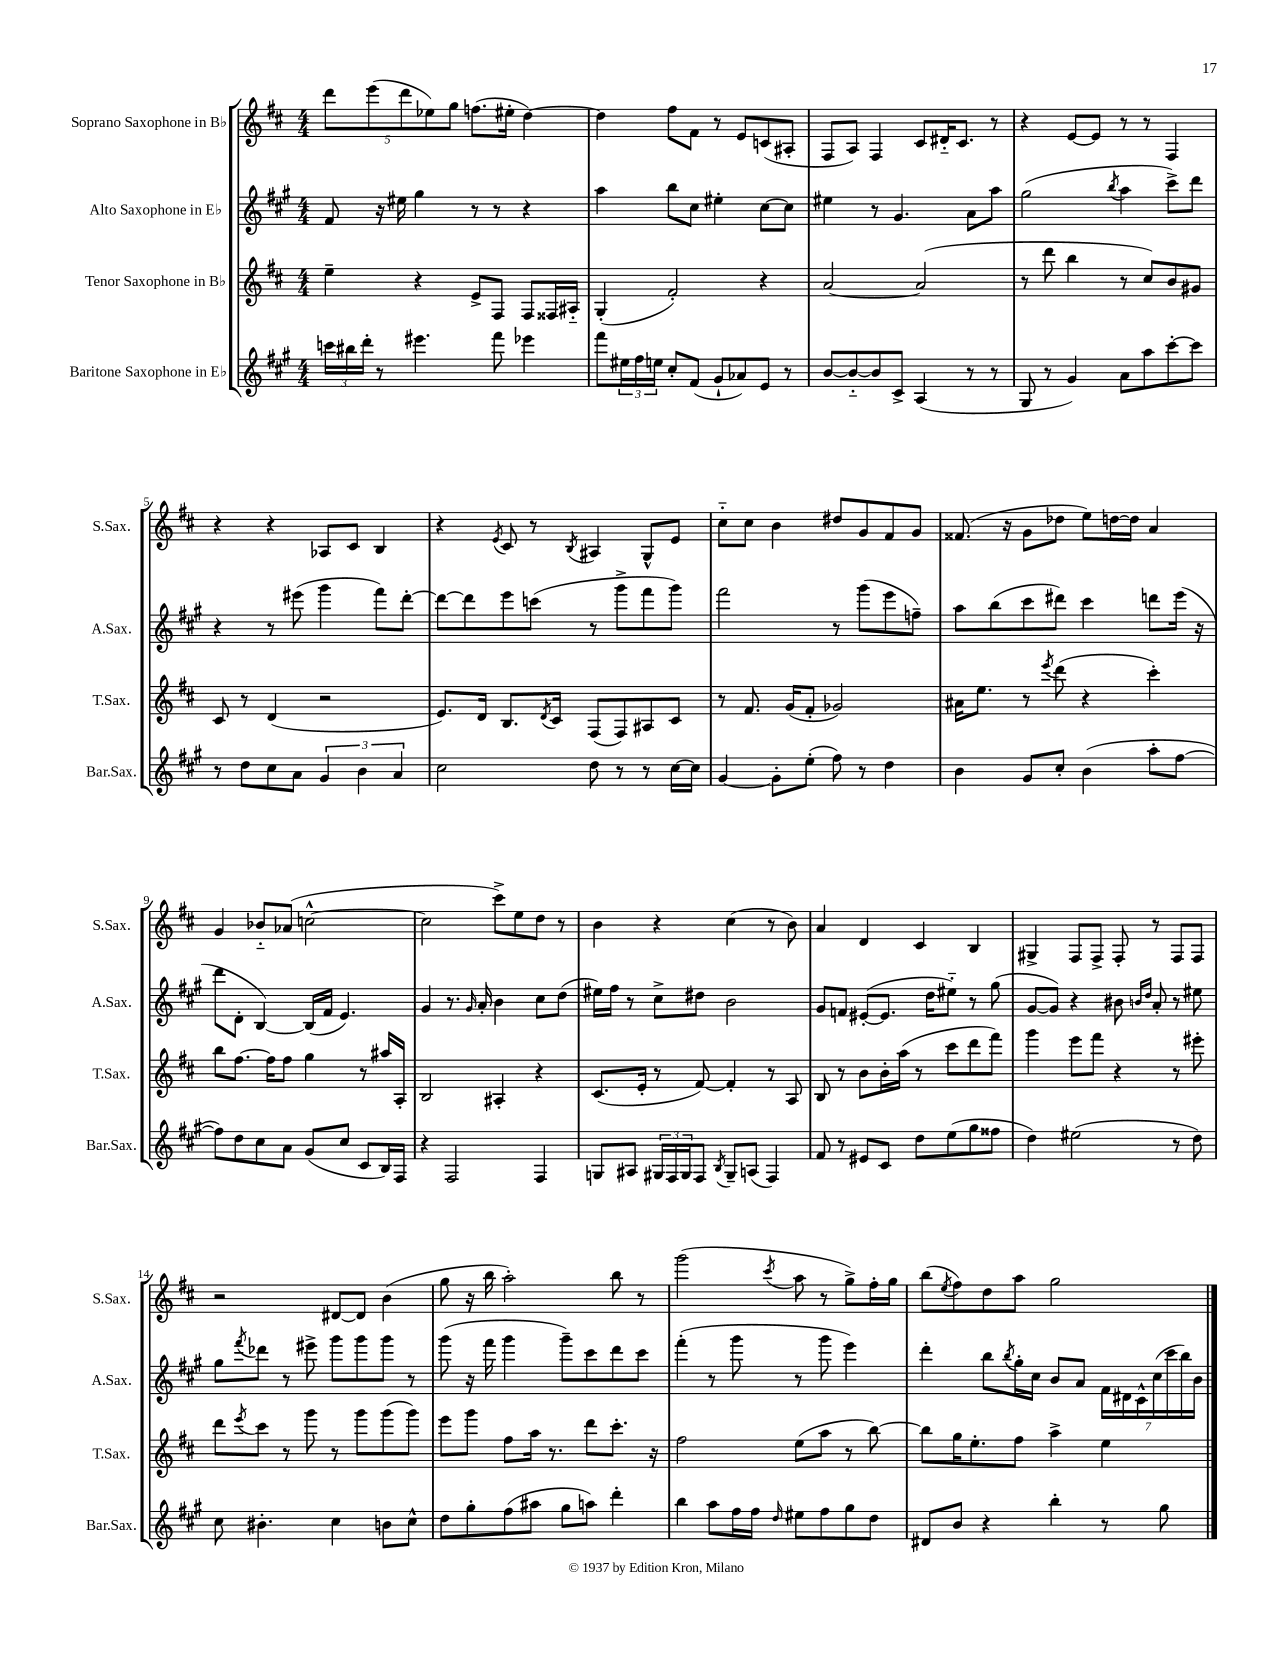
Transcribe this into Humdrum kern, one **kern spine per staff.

**kern	**kern	**kern	**kern
*part4	*part3	*part2	*part1
*staff4	*staff3	*staff2	*staff1
*I"Baritone Saxophone in E♭	*I"Tenor Saxophone in B♭	*I"Alto Saxophone in E♭	*I"Soprano Saxophone in B♭
*I'Bar.Sax.	*I'T.Sax.	*I'A.Sax.	*I'S.Sax.
*clefG2	*clefG2	*clefG2	*clefG2
*k[f#c#g#]	*k[f#c#]	*k[f#c#g#]	*k[f#c#]
*M4/4	*M4/4	*M4/4	*M4/4
=1	=1	=1	=1
24cccn\LL	4ee~\	8f#/	10ddd\L
24bb#X\	.	.	.
24ddd'\JJ	.	.	.
.	.	.	(10eee\
8r	.	16r	.
.	.	16ee#X\	.
.	.	.	10ddd\
4.eee#X\	4r	4gg#\	.
.	.	.	10ee-X\)
.	.	.	10gg\J
.	8e^/L	8r	(8.ffn\L
8fff#\	8F#/J	8r	.
.	.	.	16ee#X'\Jk
4eee-X\	8F#/L	4r	[4dd\)
.	16F##X/L	.	.
.	16A#X/JJ	.	.
=2	=2	=2	=2
8fff#\L	(4G'/	4aa\	4dd\]
24ee#X\L	.	.	.
24ff#\	.	.	.
24een\JJ	.	.	.
8cc#'/L	2f#'/)	8bb\L	8ff#\L
(8f#/J	.	8cc#\J	8f#\J
8g#`/L	.	4ee#X'\	8r
8a-X/)	.	.	8e/L
8e/J	4r	[8cc#\L	(8cn/
8r	.	8cc#\J]	8A#X'/J
=3	=3	=3	=3
[8b/L	[2a/	4ee#X\	8F#/L
8b/_	.	.	8A/J)
8b/]	.	8r	4F#/
8c#^/J	.	4.g#/	.
(4A/	(2a/]	.	8c#/L
.	.	.	16d#X/K
.	.	.	8.c#/J
8r	.	8a\L	.
8r	.	8aa\J	8r
=4	=4	=4	=4
8G#/	8r	(2gg#\	4r
8r	8ddd\	.	.
4g#/)	4bb\	.	[8e/L
.	.	.	8e/J]
.	.	8qbb/	.
8a\L	8r	4aa\	8r
8aa\	8cc#/L)	.	8r
[8ccc#'\	8b/	8ccc#^\L)	4F#/
8ccc#\J]	8g#X/J	8ddd\J	.
!!LO:LB:g=z
=5	=5	=5	=5
8r	8c#/	4r	4r
8dd\L	8r	.	.
8cc#\	(4d/	8r	4r
8a\J	.	(8eee#X\	.
6g#/	2r	4ggg#\	8A-X/L
.	.	.	8c#/J
6b\	.	.	.
.	.	8fff#\L)	4B/
6a/	.	.	.
.	.	[8ddd'\J	.
=6	=6	=6	=6
2cc#\	8.e/L)	8ddd\L_	4r
.	.	8ddd\]	.
.	16d/Jk	.	.
.	.	.	8qe/
.	8.B/L	8eee\	8c#/
.	.	(8cccn\J	8r
.	8qd/	.	.
.	16c#/Jk	.	.
.	.	.	8qB/
8dd\	(8F#/L	8r	4A#X/
8r	8F#/)	8ggg#^\L	.
8r	8A#X/	8fff#\	8G^^/L
[16cc#\LL	8c#/J	8ggg#\J)	8e/J
16cc#\JJ]	.	.	.
=7	=7	=7	=7
[4g#/	8r	2fff#\	8cc#\L
.	8.f#/	.	8cc#\J
8g#'\L]	.	.	4b\
.	(16g/KL	.	.
(8ee'\J	8f#'/J	.	.
8ff#\)	2g-X/)	8r	8dd#X/L
8r	.	(8ggg#\L	8g/
4dd\	.	8eee\	8f#/
.	.	8ffn~\J)	8g/J
=8	=8	=8	=8
4b\	16a#X\KL	8aa\L	(8.f##X/
.	8.ee\J	.	.
.	.	(8bb\	.
.	.	.	16r
8g#/L	8r	8ccc#\	8g\L
.	8qeee/	.	.
8cc#'/J	(8ddd\	8ddd#X\J)	8dd-X\J
(4b\	4r	4ccc#\	8ee\L)
.	.	.	[16ddn\L
.	.	.	16dd\JJ]
8aa'\L	4ccc#'\)	8dddn\L	4a/
[8ff#\J	.	(16eee\Jk	.
.	.	16r	.
!!LO:LB:g=z
=9	=9	=9	=9
8ff#\L])	8bb\L	8ddd\L	4g/
8dd\	[8.ff#\J	8d'\J	.
8cc#\	.	[4B/)	8b-X/L
.	16ff#\KL]	.	.
8a\J	8ff#\J	.	(8a-X/J
(8g#/L	4gg\	(16B/LL]	[2ccn^^\
.	.	16f#/JJ	.
8cc#/J	.	4.e/)	.
8c#/L	8r	.	.
16B/L)	16aa#X/LL	.	.
16F#/JJ	16A'/JJ	.	.
=10	=10	=10	=10
4r	2B/	4g#/	2cc\]
2F#/	.	8.r	.
.	.	16qqg#/	.
.	.	16a'/	.
.	4A#X'/	4b\	8ccc#^\L)
.	.	.	8ee\
4F#/	4r	8cc#\L	8dd\J
.	.	(8dd\J	8r
=11	=11	=11	=11
8Gn/L	(8.c#/L	16ee#X\LL)	4b\
.	.	16ff#\JJ	.
8A#X/J	.	8r	.
.	16e'/Jk	.	.
24G#X/LL	8r	8cc#^\L	4r
24F#/	.	.	.
24G#/J	.	.	.
8F#/J	[8f#/)	8dd#X\J	.
8qB/	.	.	.
8G#~/L	4f#'/]	2b\	(4cc#\
(8An/J	.	.	.
4F#/)	8r	.	8r
.	8A/	.	8b\)
=12	=12	=12	=12
8f#/	8B/	8g#/L	4a/
8r	8r	8fn/J	.
8e#X/L	8b\L	([8e#X'/L	4d/
8c#/J	16b'\L	8.e#/J]	.
.	(16aa\JJ	.	.
8dd\L	8r	.	4c#/
.	.	16dd\KL	.
(8ee\	8ccc#\L	8ee#X\J)	.
8gg#\	8ddd\	8r	4B/
8ff##X\J	8fff#\J)	(8gg#\	.
=13	=13	=13	=13
4dd\)	4ggg\	[8g#/L	4G#X^/
.	.	8g#/J])	.
(2ee#X\	8eee\L	4r	8F#/L
.	8fff#\J	.	8F#^/J
.	4r	8b#X\	8F#'/
.	.	16qqbn/LL	.
.	.	16qqdd/JJ	.
.	.	8a'/	8r
8r	8r	8r	8F#/L
8dd\)	8eee#X'\	8ee#X\	8F#/J
!!LO:LB:g=z
=14	=14	=14	=14
8cc#\	8ddd\L	8gg#\L	2r
.	8qeee/	8qfff#/	.
4.b#X'\	8ccc#\J	8ddd-X\J	.
.	8r	8r	.
.	8ggg\	8eee#X^\	.
4cc#\	8r	8ggg#\L	[8d#X/L
.	8ggg\L	8ggg#\	8d#/J]
8bn\L	(8ggg\	8ggg#\J	(4b\
8cc#^^\J	8ggg\J)	8r	.
=15	=15	=15	=15
8dd\L	8eee\L	(8ggg#\	8gg\
8gg#'\	8ggg\J	16r	16r
.	.	16fff#\	16bb\
(8ff#\	8ff#\L	4ggg#\	2aa'\)
8aa#X\J	16aa\Jk	.	.
.	8.r	.	.
8gg#\L	.	8ggg#~\L)	.
8aan\J)	8ddd\L	8ccc#\	.
4ddd'\	8.ccc#'\J	8ddd\	8bb\
.	.	8ccc#\J	8r
.	16r	.	.
=16	=16	=16	=16
4bb\	2ff#\	(4fff#'\	(2ggg\
8aa\L	.	8r	.
16ff#\L	.	8ggg#\	.
16ff#\JJ	.	.	.
16qqdd/	.	.	8qccc#/
8ee#X\L	(8ee\L	8r	8aa\
8ff#\	8aa\J	8ggg#\	8r
8gg#\	8r	4eee\)	8gg^\L)
8dd\J	[8bb\)	.	16ff#'\L
.	.	.	16gg\JJ
=17	=17	=17	=17
8d#X/L	8bb\L]	4ddd'\	(8bb\L
.	.	.	8qee/
8b/J	16gg\K	.	8ff#\)
.	8.ee'\	.	.
4r	.	8bb\L	8dd\
.	.	8qbb/	.
.	8ff#\J	16gg#'\L	8aa\J
.	.	16cc#\JJ	.
4bb'\	4aa^\	8b/L	2gg\
.	.	8a/J	.
8r	4ee\	28f#\LL	.
.	.	28d#X\	.
.	.	28c#^^\	.
.	.	(28cc#\	.
8gg#\	.	.	.
.	.	28ccc#\	.
.	.	28bb\)	.
.	.	28b\JJ	.
==	==	==	==
*-	*-	*-	*-
